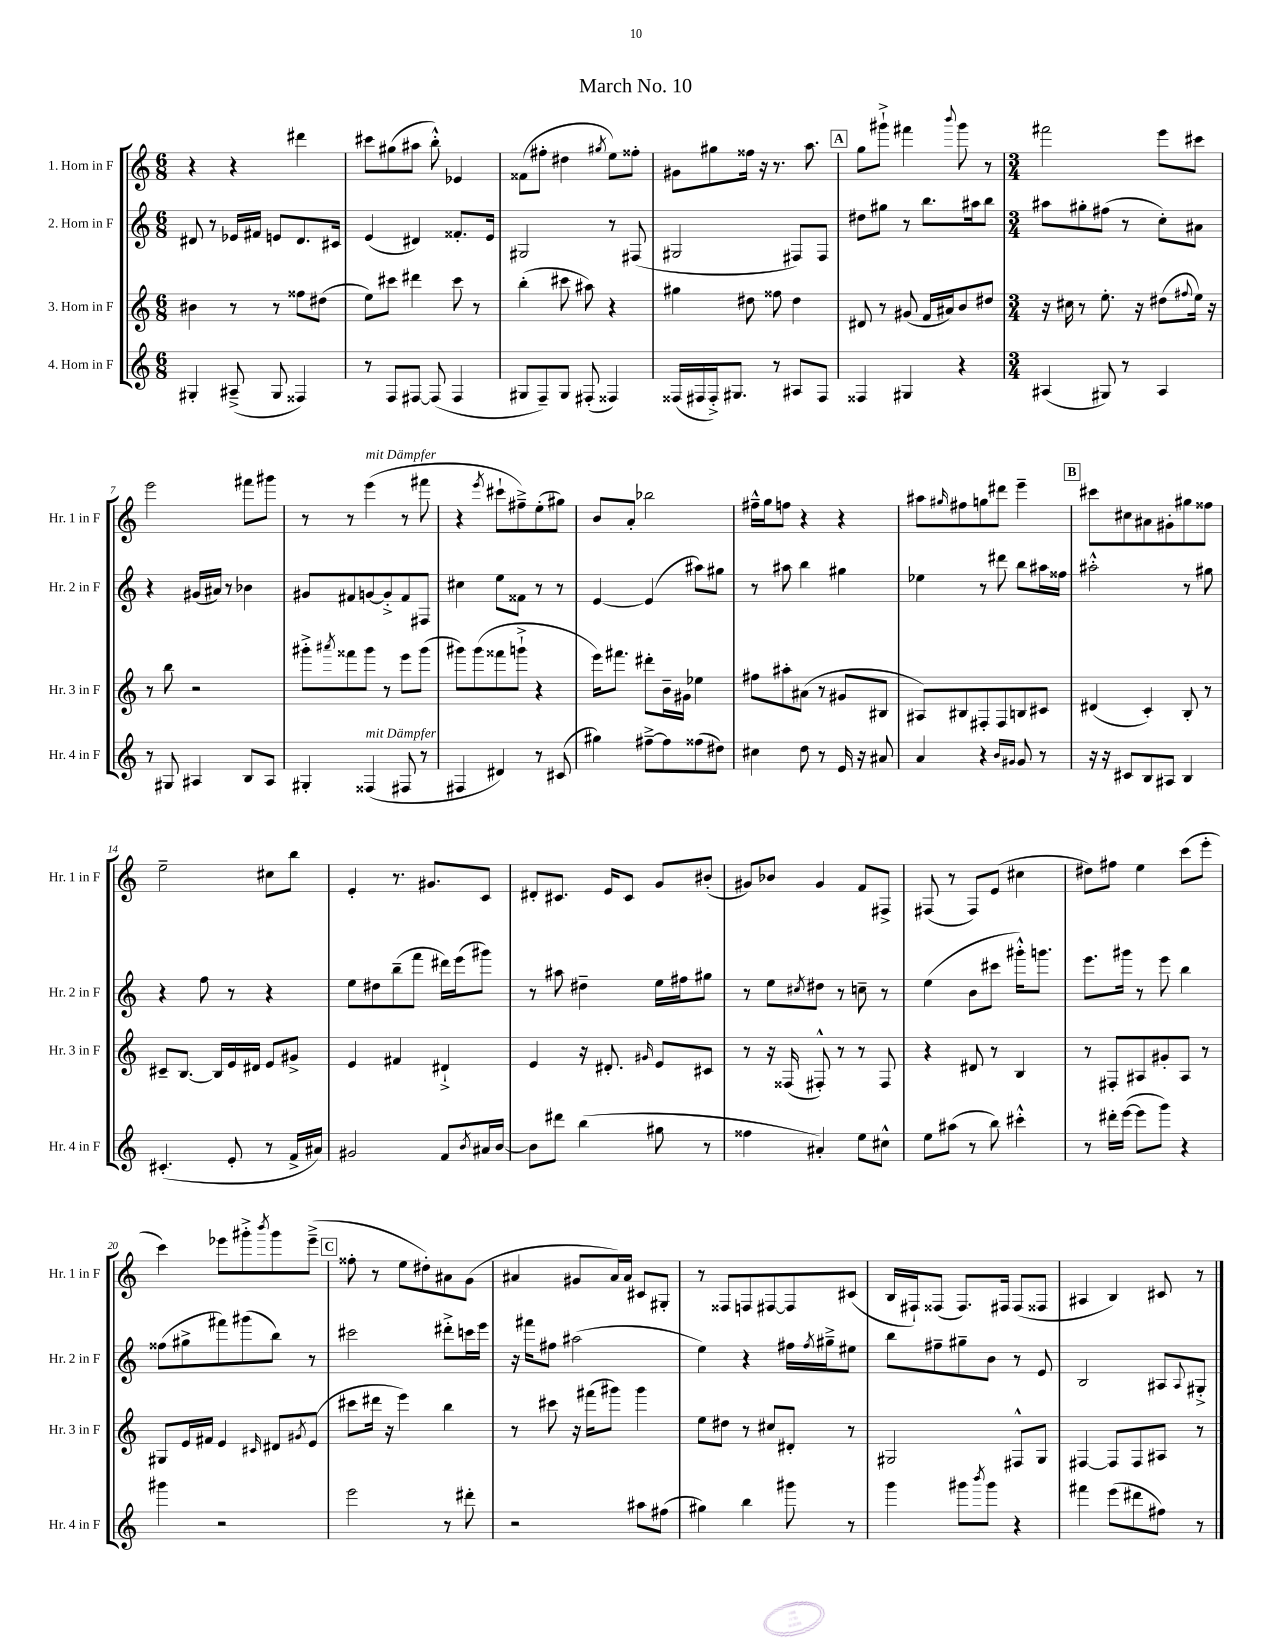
\header { title = "March No. 10" }
<<
\new StaffGroup <<
\new Staff = "s0" \with { instrumentName = "1. Horn in F" shortInstrumentName = "Hr. 1 in F" } {
    \clef treble \key c \major \numericTimeSignature \time 6/8
    r4 r4 dis'''4 |
    cis'''8 gis''8( ais''8 b''8-.-^) ees'4 |
    fisis'8( fis''8-. dis''4 \acciaccatura { gis''8 } e''8) fisis''8-. |
    gis'8 gis''8 fisis''16 r16 r8. a''8. |
    \mark \markup { \box "A" } g''8 gis'''8-!-> fis'''4 \appoggiatura { b'''8 } gis'''8 r8 |
    \numericTimeSignature \time 3/4 fis'''2 e'''8 cis'''8 |
    e'''2 fis'''8 gis'''8 |
    r8 r8 e'''4^\markup { \italic "mit Dämpfer" }( r8 fis'''8 |
    r4 \acciaccatura { e'''8 } cis'''8-! fis''8--->) e''8-.( gis''8) |
    b'8 a'8-. bes''2 |
    fis''16---^ g''16 f''8 r4 r4 |
    ais''8 \grace { gis''16 } fis''8 g''8 dis'''8 e'''4-- |
    \mark \markup { \box "B" } cis'''8 cis''8 ais'8 gis'8-. gis''8 fisis''8 |
    e''2-- cis''8 b''8 |
    e'4-. r8. gis'8. c'8 |
    dis'8-. cis'8. e'16 cis'8 g'8 bis'8-.( |
    gis'8) bes'8 gis'4 f'8 fis8-> |
    fis8( r8 fis8) e'8( cis''4 |
    dis''8) fis''8 e''4 c'''8( e'''8-. |
    c'''4) ees'''8 gis'''8-.-> \acciaccatura { b'''8 } gis'''8 ees'''8--->( |
    \mark \markup { \box "C" } fisis''8-. r8 e''8 dis''8-.) ais'8 g'8( |
    ais'4 gis'8 ais'16) ais'16 cis'8 gis8-. |
    r8 fisis8 f8 fis8~ fis8 cis'8( |
    b16 fis16-!) fisis8( fisis8.) fis16 fis8( fisis8 |
    ais4 b4) cis'8 r8 \bar "|." |
}
\new Staff = "s1" \with { instrumentName = "2. Horn in F" shortInstrumentName = "Hr. 2 in F" } {
    \clef treble \key c \major \numericTimeSignature \time 6/8
    dis'8 r8 ees'16 fis'16 e'8 dis'8. cis'16 |
    e'4( dis'4) fisis'8.-. e'16 |
    gis2 r8 fis8( |
    gis2 fis8) fis8 |
    \mark \markup { \box "A" } dis''8 gis''8 r8 b''8. ais''16 b''8 |
    \numericTimeSignature \time 3/4 ais''8 gis''8-. fis''8( r8 c''8-.) ais'8 |
    r4 gis'16( ais'16) r8 bes'4 |
    gis'8 fis'8 g'8~ g'8-.-> fis'8 fis8 |
    cis''4 e''8 fisis'8 r8 r8 |
    e'4~ e'4( ais''8) gis''8 |
    r8 ais''8 b''4 gis''4 |
    ees''4 r8 dis'''8 b''8 ais''16 fisis''16 |
    \mark \markup { \box "B" } ais''2-.-^ r8 gis''8 |
    r4 f''8 r8 r4 |
    e''8 dis''8 b''8--( f'''8 dis'''16) e'''16( gis'''8) |
    r8 ais''8 dis''4-- e''16 fis''16 gis''8 |
    r8 e''8 \acciaccatura { cis''8 } dis''8 r8 c''8-- r8 |
    e''4( b'8 cis'''8 gis'''16-.-^) g'''8. |
    e'''8. gis'''16 r8 e'''8 b''4 |
    fisis''8( gis''8-> fis'''8) gis'''8( b''8) r8 |
    \mark \markup { \box "C" } cis'''2 dis'''8-.-> c'''16 e'''16 |
    r16 fis'''16 fis''8 ais''2( |
    e''4) r4 fis''16 \acciaccatura { fis''8 } gis''16---> eis''8 |
    b''8 fis''8-- gis''8-- b'8 r8 e'8 |
    b2 ais8 \appoggiatura { ais8 } gis8-.-> \bar "|." |
}
\new Staff = "s2" \with { instrumentName = "3. Horn in F" shortInstrumentName = "Hr. 3 in F" } {
    \clef treble \key c \major \numericTimeSignature \time 6/8
    bis'4 r8 r8 fisis''8 dis''8( |
    e''8) cis'''8 dis'''4 cis'''8 r8 |
    b''4-.( cis'''8 ais''8) r4 |
    gis''4 dis''8 fisis''8 dis''4 |
    \mark \markup { \box "A" } dis'8 r8 gis'8( f'16 ais'16) b'8 dis''8 |
    \numericTimeSignature \time 3/4 r16 cis''16 r8 e''8.-. r16 dis''8( \appoggiatura { fis''8 } e''16) r16 |
    r8 b''8 r2 |
    gis'''8-.-> \acciaccatura { ais'''8 } fisis'''8 gis'''8 r8 e'''8 gis'''8( |
    gis'''8) gis'''8( fisis'''8 g'''8-!-> r4 |
    e'''16) fis'''8. dis'''8-. b'16-- gis'16 ees''4 |
    fis''8 ais''8-. ais'8( r8 gis'8 bis8 |
    ais8) bis8 fis8-. fis8 b8 cis'8 |
    \mark \markup { \box "B" } dis'4( c'4-.) b8-. r8 |
    cis'8-- b8.~ b16 e'16 dis'16 e'8 gis'8-> |
    e'4 fis'4 dis'4-!-> |
    e'4 r16 dis'8.-. \grace { gis'16 } e'8 cis'8 |
    r8 r16 fisis16( fis8-.-^) r8 r8 fis8 |
    r4 dis'8 r8 b4 |
    r8 fis8-. ais8 gis'8-. ais8 r8 |
    gis8 e'16 fis'16 e'4 \grace { cis'16 } dis'8 \acciaccatura { gis'8 } e'8( |
    \mark \markup { \box "C" } cis'''8 dis'''16 r16 e'''4) b''4 |
    r8 cis'''8 r16 fis'''16( gis'''8) gis'''4 |
    e''8 dis''8 r8 cis''8 dis'8-. r8 |
    gis2 fis8-^ gis8 |
    fis4~ fis8 fis8 ais8 r8 \bar "|." |
}
\new Staff = "s3" \with { instrumentName = "4. Horn in F" shortInstrumentName = "Hr. 4 in F" } {
    \clef treble \key c \major \numericTimeSignature \time 6/8
    gis4-. ais8--->( gis8 fisis4) |
    r8 f8 fis8~ fis8( fis4 |
    gis8 f8--) gis8 fis8-.( fisis4) |
    fisis16( fis16 fis16-.->) gis8. r8 ais8 fis8 |
    \mark \markup { \box "A" } fisis4 gis4 r4 |
    \numericTimeSignature \time 3/4 ais4( gis8) r8 ais4 |
    r8 gis8 ais4 b8 ais8 |
    gis4-. fisis4^\markup { \italic "mit Dämpfer" }( fis8 r8 |
    fis4 dis'4) r8 cis'8( |
    gis''4) fis''8~---> fis''8 fisis''8( dis''8) |
    cis''4 d''8 r8 e'16 r16 ais'8 |
    a'4 r4 \grace { b'16 gis'16 } gis'8 r8 |
    \mark \markup { \box "B" } r16 r16 cis'8 b8 ais8 b4 |
    cis'4.-.( e'8-. r8 f'16-> ais'16) |
    gis'2 f'8 \acciaccatura { b'8 } ais'16 b'16~ |
    b'8 dis'''8 b''4( gis''8 r8 |
    fisis''4 ais'4-.) e''8 cis''8-^ |
    e''8 ais''8( r8 b''8) cis'''4-.-^ |
    r8 dis'''16-. e'''16~( e'''8 g'''8) r4 |
    gis'''4 r2 |
    \mark \markup { \box "C" } e'''2 r8 dis'''8-. |
    r2 ais''8 fis''8( |
    gis''4) b''4 gis'''8 r8 |
    g'''4 gis'''8 \acciaccatura { b'''8 } gis'''8 r4 |
    fis'''4 e'''8( dis'''8 fis''8) r8 \bar "|." |
}
>>
>>
